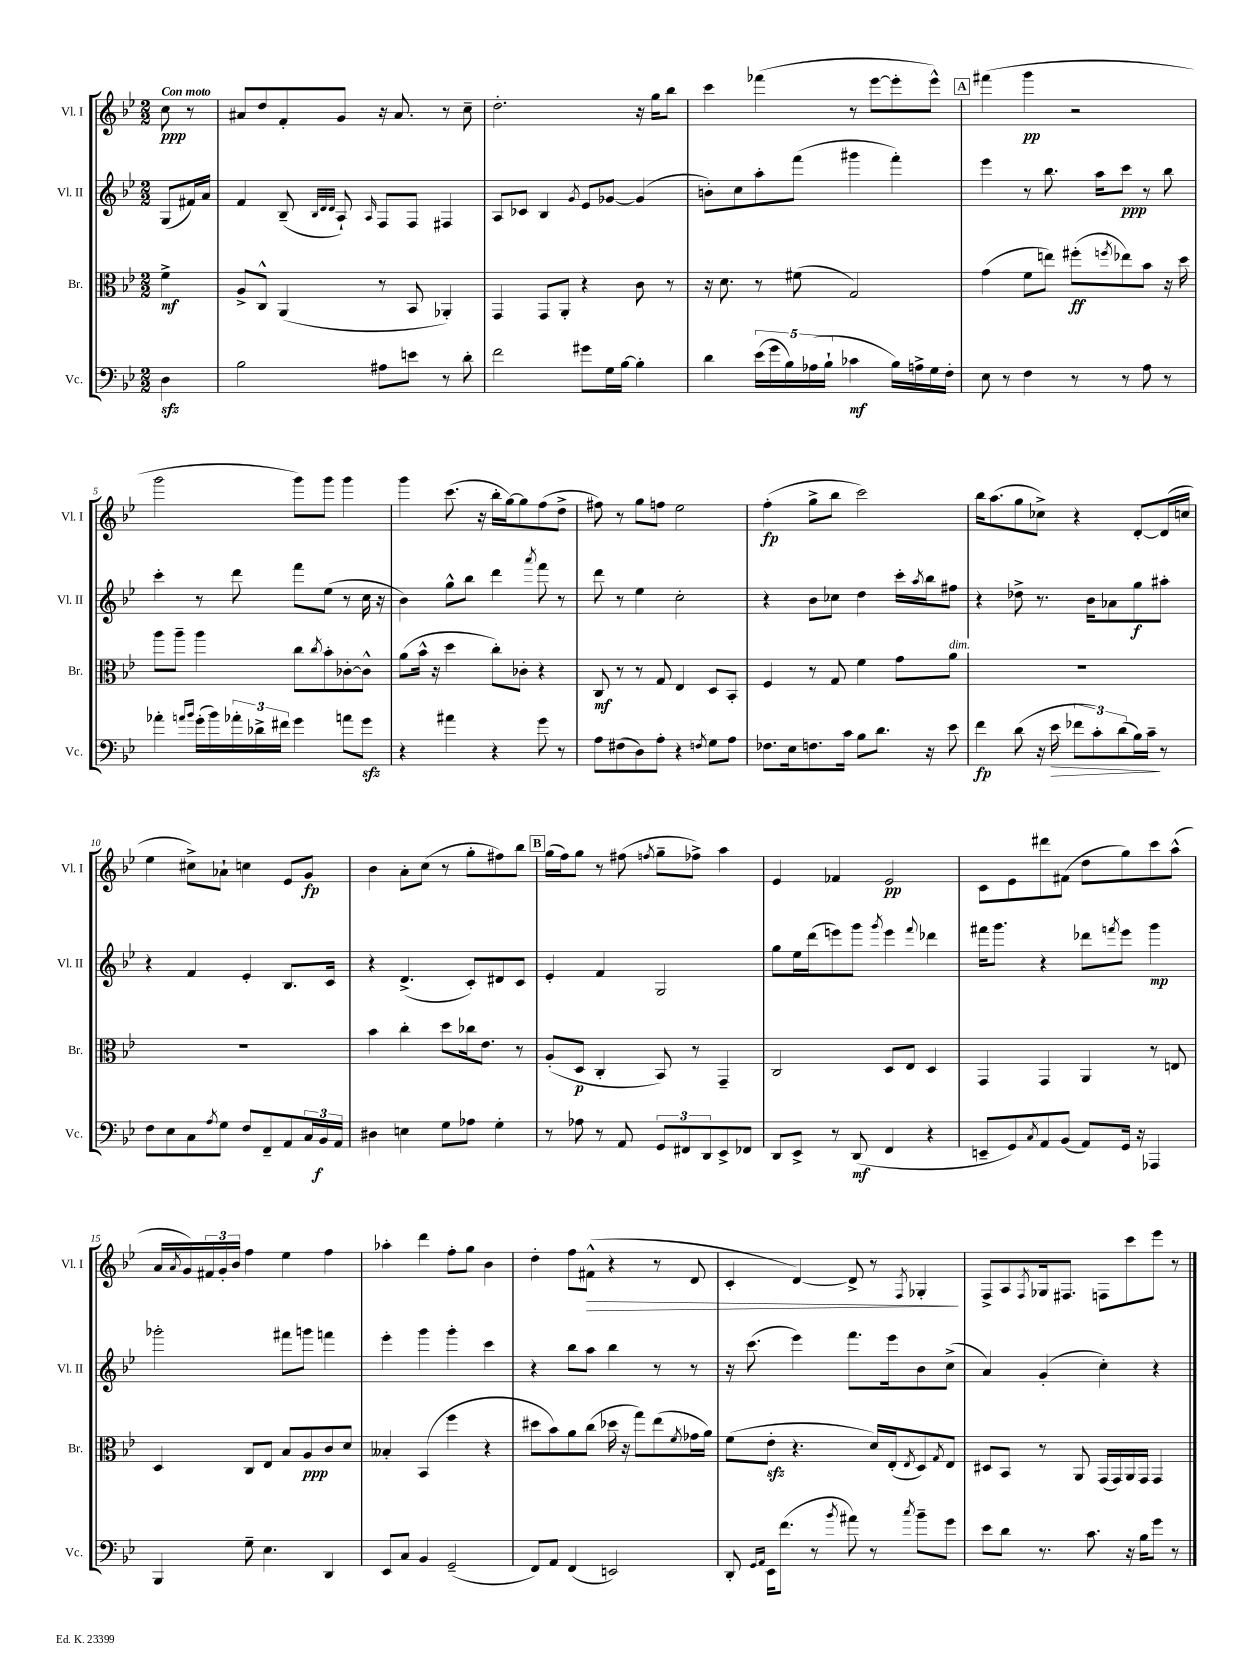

**kern	**kern	**kern	**kern
*staff4	*staff3	*staff2	*staff1
*clefF4	*clefC3	*clefG2	*clefG2
*k[b-e-]	*k[b-e-]	*k[b-e-]	*k[b-e-]
*M2/2	*M2/2	*M2/2	*M2/2
4D	4f^	(8G	8cc
.	.	16f#)	8r
.	.	16a	.
=	=	=	=
2B-	8A^	4f	8a#
.	8C^^	.	8dd
.	(4AA	(8B-~	8f'
.	.	32qqB-	.
.	.	32qqd	.
.	.	32qqd	.
.	.	8A`)	8g
.	.	16qqA	.
8A#	8r	8F	16r
.	.	.	8.a#
8e	8BB-	8F	.
8r	4AA-')	4F#	8r
8d'	.	.	8cc~
=	=	=	=
2f	4GG	8A	2.dd'
.	.	8c-	.
.	8GG	4B-	.
.	8AA'	.	.
.	.	8qg	.
8g#	4r	8e-	.
16G	.	[8g-	.
[16B-	.	.	.
4B-']	8c	(4g-]	16r
.	.	.	16gg
.	8r	.	8bb-
=	=	=	=
4d	16r	8b')	4ccc
.	8.d	.	.
.	.	8cc	.
(20e-	8r	8aa'	(4fff-
20g	.	.	.
20B-)	.	.	.
.	(8f#	(8fff	.
(20A-	.	.	.
20B-`	.	.	.
4c-	2G)	4ggg#	8r
.	.	.	[8eee-
16B-)	.	4fff')	8eee-']
16A^	.	.	.
16G	.	.	8eee-^^)
16F'	.	.	.
=	=	=	=
8E-	(4g	4eee-	(4fff#
8r	.	.	.
4F	8f	8r	4ggg
.	8ee)	8.bb-	.
8r	(8ff#'	.	2r
.	.	16aa	.
.	8qff	.	.
8r	8ee-)	8ccc	.
8A	8b-	8r	.
8r	16r	8bb-	.
.	16dd	.	.
=	=	=	=
4a-'	8aa	4ccc'	2ggg
.	8aa~	.	.
16qqa	.	.	.
16qqb-	.	.	.
(16g'	4aa	8r	.
16b-)	.	.	.
24a-'	.	8ddd	.
24d-^	.	.	.
24f#	.	.	.
4g	8cc	8fff	8ggg)
.	8qcc	.	.
.	8b-'	(8ee-	8ggg
8a	[8c-'	8r	4ggg
8g	8c-^^]	16cc	.
.	.	16r	.
=	=	=	=
4r	(8a	4b-)	4ggg
.	16b-^^	.	.
.	16r	.	.
4a#	4dd	8gg^^	(8.ccc
.	.	8bb-	.
.	.	.	16r
4r	8cc')	4ddd	16bb-'
.	.	.	[16gg)
.	8c-'	.	8gg]
.	.	8qaaa	.
8g	4r	8fff	(8ff
8r	.	8r	8dd^
=	=	=	=
8A	8C	8ddd	8ff#)
(8F#	8r	8r	8r
8D)	8r	4ee-	8gg
8A'	8G	.	8ff
4r	4E-	2cc'	2ee-
8qF	.	.	.
8G	8D	.	.
8A	8BB-'	.	.
=	=	=	=
8.F-	4F	4r	(4ff'
16E-	.	.	.
8.F	8r	8b-	8gg^
.	8G	8cc-	8bb-
16c	.	.	.
8B-	4f	4dd	2ccc)
8.d	.	.	.
.	8g	16ccc'	.
.	.	8qaa	.
16r	.	16bb-	.
8e-	8a	8ff#	.
=	=	=	=
4f	1r	4r	16bb-
.	.	.	(8.aa
(8d	.	8dd-^	8gg
16r	.	8.r	8cc-^)
16e-	.	.	.
12f-	.	.	4r
.	.	16b-	.
12c')	.	.	.
.	.	8a-	.
(12d	.	.	.
16B-)	.	8gg	[8d'
16c~	.	.	.
8r	.	8aa#'	(16d]
.	.	.	16cc
=	=	=	=
8F	1r	4r	4ee-
8E-	.	.	.
8C	.	4f	8cc#^)
8qA	.	.	.
8G	.	.	8a-`
8F	.	4e-'	4cc
8FF~	.	.	.
8AA	.	8.B-	8e-
24C	.	.	8g
24BB-	.	.	.
.	.	16c	.
24AA	.	.	.
=	=	=	=
4D#	4b-	4r	4b-
4E	4cc'	(4.d^	8a'
.	.	.	(8cc
8G	8dd	.	8r
8A-	16cc-	8c')	8gg'
.	8.e-	.	.
4G'	.	8d#	8ff#)
.	8r	8c	8bb-
=	=	=	=
8r	(8A'	4e-'	(16gg
.	.	.	16ff)
8A-	8D	.	8gg
8r	4C'	4f	8r
8AA	.	.	(8ff#
.	.	.	8qff
12GG	8BB-)	2G	8gg~
12FF#	.	.	.
.	8r	.	8ff-^)
12DD	.	.	.
8EE-^	4GG~	.	4aa
8FF-	.	.	.
=	=	=	=
8DD	2C	8gg	4e-
8EE-^	.	16ee-	.
.	.	(16ddd	.
8r	.	8eee)	4f-
(8DD	.	8ggg	.
.	.	8qggg	.
4FF	8D	4eee	2e-
.	8E-	.	.
.	.	8qqfff	.
4r	4D	4ddd-	.
=	=	=	=
8EE~	4GG	16fff#	8c
.	.	8.ggg	.
8GG)	.	.	8e-
8qC	.	.	.
8AA	4GG	4r	8ddd#
(8BB-	.	.	(8f#
8AA)	4AA	8ddd-	8dd
.	.	8qfff	.
16GG	.	8eee-	8gg)
16r	.	.	.
4AAA-	8r	4ggg	8ccc
.	8E	.	(8aa^^
=	=	=	=
4BBB-	4D	2ggg-'	16a
.	.	.	8qa
.	.	.	16g)
.	.	.	24f#
.	.	.	24g'
.	.	.	24b-
8G~	8C	.	4ff
4.E-	8E-	.	.
.	8B-	8fff#	4ee-
.	8A	8ggg	.
4DD	8c	4fff	4ff
.	8d	.	.
=	=	=	=
8EE-	4B--'	4eee-'	4aa-'
8C	.	.	.
4BB-	(4BB-	4ggg	4ddd
(2GG~	4ff	4ggg'	8ff'
.	.	.	8gg
.	4r	4ccc	4b-
=	=	=	=
8FF)	8dd#	4r	4dd'
8AA	8b-)	.	.
(4FF	8a	8bb-	8ff
.	(8cc	8aa	(8f#^^
2EE)	16dd-	4bb-	4r
.	16r	.	.
.	8gg)	.	.
.	(8ee-	8r	8r
.	8qf	.	.
.	16g-	8r	8d
.	16a)	.	.
=	=	=	=
8DD'	(8f	16r	4c'
.	.	(8.ccc	.
16qqGG	.	.	.
16qqAA	.	.	.
16EE-	8e-'	.	.
(8.f	.	.	.
.	4.r	4eee-)	[4d)
8r	.	.	.
8qb-	.	.	.
8a#)	.	8.fff	8d^]
8r	16d)	.	8r
.	(16E-'	16eee-	.
8qcc	8qE-	.	8qF
8b-~	8D)	8b-	4G-'
.	8qG	.	.
8g	8E-	(8cc^	.
=	=	=	=
8e-	8D#	4a)	8F^
8d	8BB-	.	8A
.	.	.	8qF
8.r	8r	(4g'	16G-
.	.	.	8.F#
.	8AA	.	.
8.c	.	.	.
.	(16GG	4cc')	8F
.	16GG)	.	.
16r	16AA	.	8ccc
16B-	16GG	.	.
8g	4GG	4r	8eee-
8r	.	.	8r
==	==	==	==
*-	*-	*-	*-
